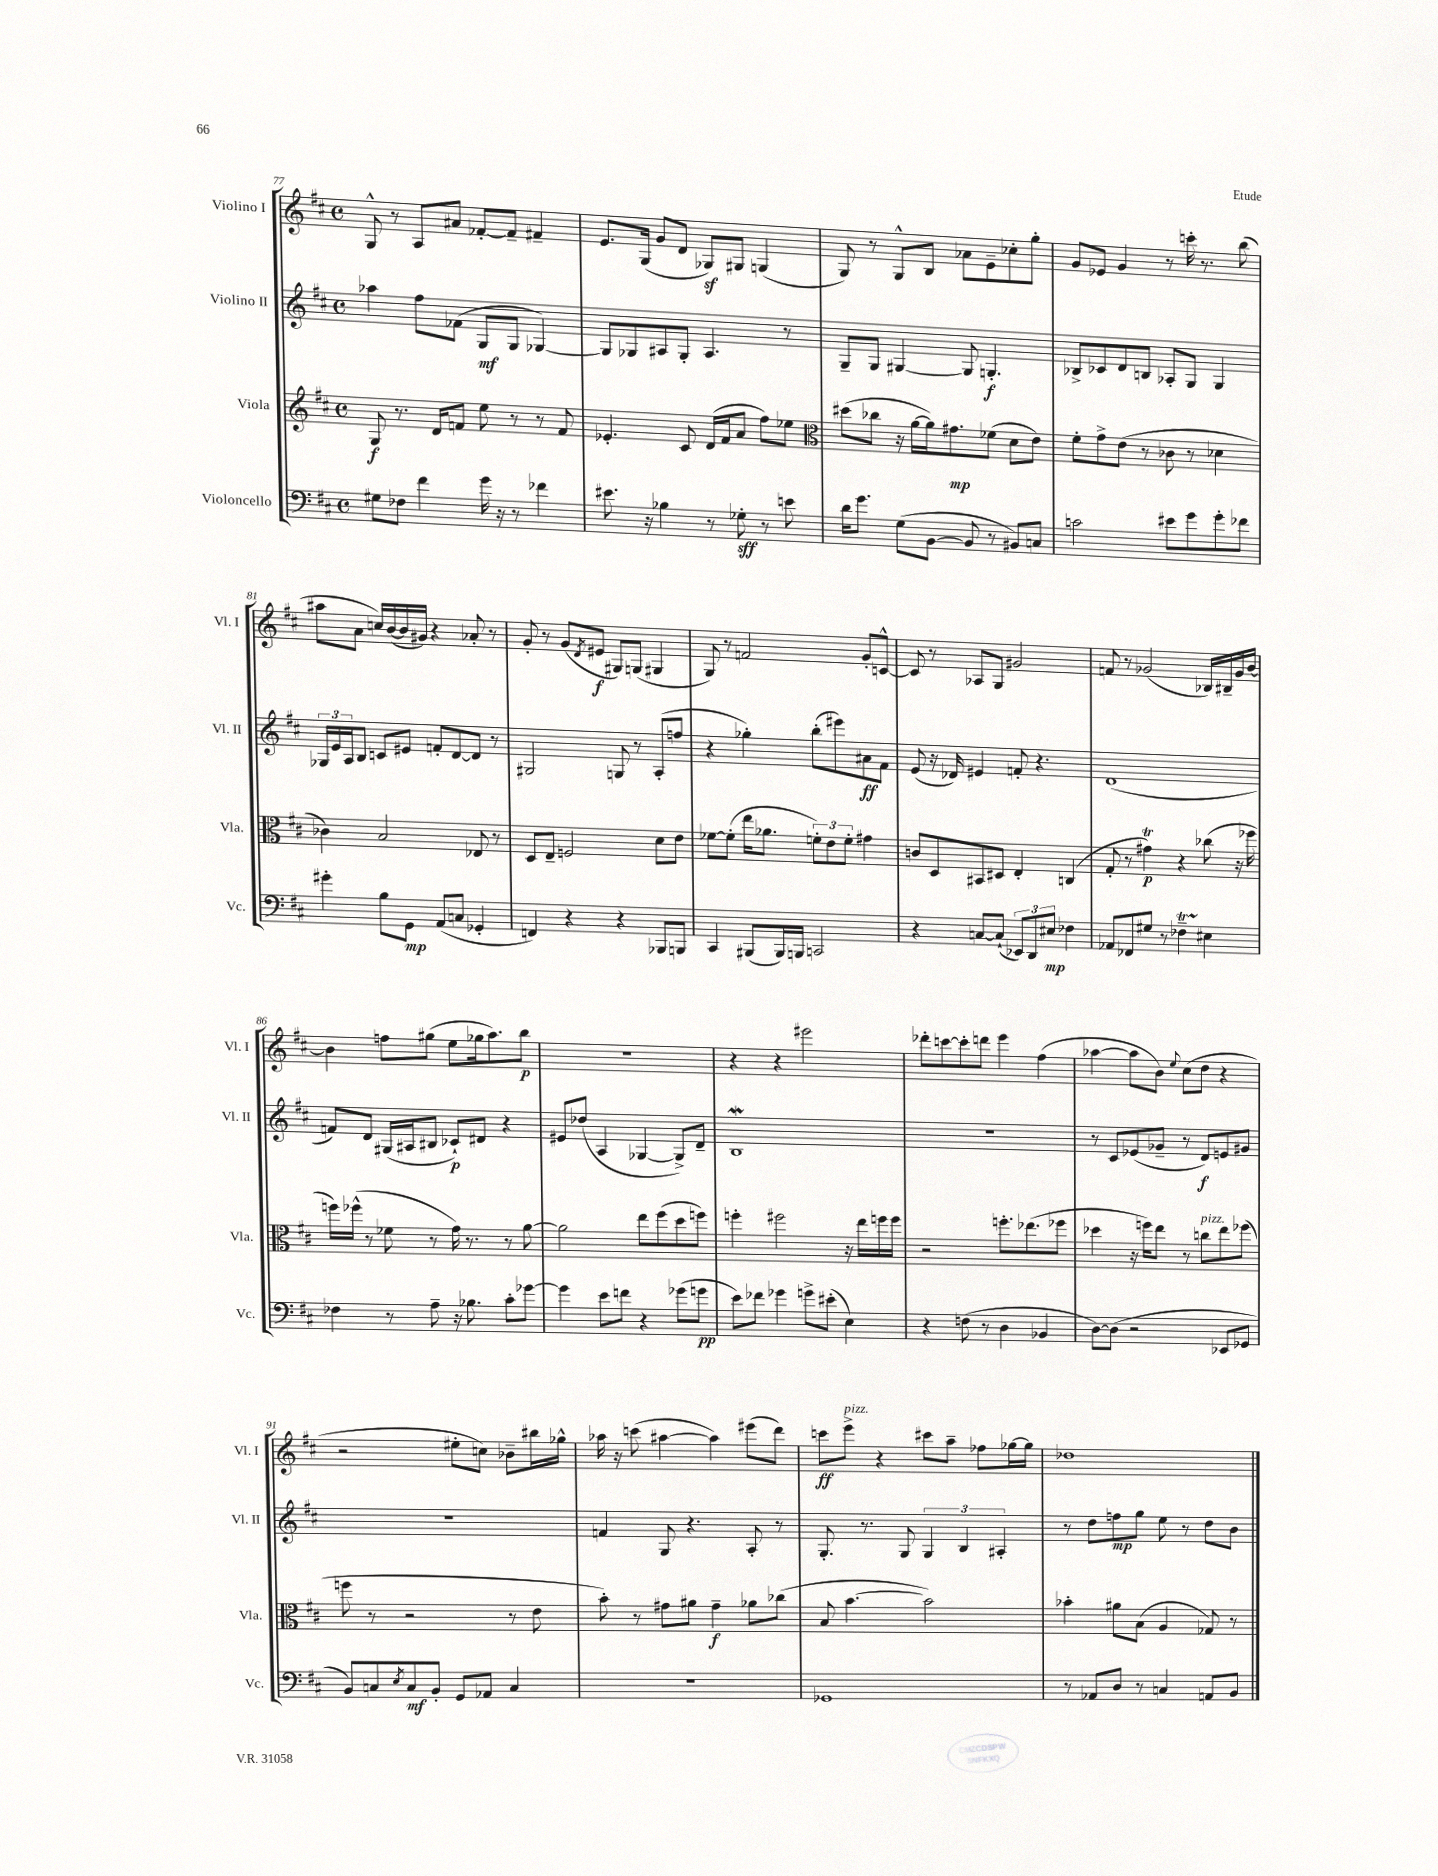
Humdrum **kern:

**kern	**kern	**kern	**kern
*staff4	*staff3	*staff2	*staff1
*clefF4	*clefG2	*clefG2	*clefG2
*k[f#c#]	*k[f#c#]	*k[f#c#]	*k[f#c#]
*M4/4	*M4/4	*M4/4	*M4/4
*met(c)	*met(c)	*met(c)	*met(c)
8G#	8G	4aa-	8G^^
8F-	8.r	.	8r
4f#	.	8ff#	8A
.	16d	.	.
.	8f	(8f-	8a#
16g	8ee	8G	[8f-'
16r	.	.	.
8r	8r	8G	8f-~]
4f-	8r	[4G-)	4f#~
.	8f	.	.
=	=	=	=
8.e#	4.e-'	8G-]	8.e
.	.	8G-	.
16r	.	.	(16G
4B-	.	8A#	8g
.	8c#	8G-'	8d
8r	(16d	4.A#	8G-)
.	16f#	.	.
8G-'	8a	.	8G#
8r	8ff#)	.	(4G
8e	8ee-	8r	.
=	=	=	=
*	*clefC3	*	*
16d	(8dd#	8G~	8G)
8.g	.	.	.
.	8cc-	8G	8r
(8G	16r	[4G#	8G^^
.	[16a	.	.
[8BB	16a])	.	8B
.	8.g#	.	.
8BB]	.	8G#]	8a-
8r	(8f-	4.G'	8e~
8BB#)	8d	.	8cc-'
8C	8e)	.	8gg'
=	=	=	=
2c	8f#'	8B-^	8g
.	8g^	8c-	8e-
.	(8e	8d	4g
.	8r	8B	.
8e#	8c-	8A-'	8r
8g	8r	8G	16ccc'
.	.	.	8.r
8g'	4d-	4G	.
8f-	.	.	(8bb
=	=	=	=
4g#'	4c-)	24G-	8aa#
.	.	24e	.
.	.	24A	.
.	.	8B	8a
8B	2B	8c	16cc)
.	.	.	([16b
8GG	.	8e#	16b]
.	.	.	16g#)
(8AA	.	8f'	4r
8C	.	[8d	.
4GG-'	8E-	8d]	8a-'
.	8r	8r	8r
=	=	=	=
4FF)	8D	2G#	8g'
.	8E~	.	8r
4r	2F	.	(8g
.	.	.	8qd
.	.	.	8e#
4r	.	8G	8G#)
.	.	8r	(8G
8BBB-	8d	(8A'	4G#
8BBB	8e	8ff	.
=	=	=	=
4CC#	[8f-	4r	8G)
.	(8f-']	.	8r
(8BBB#	16ee	4gg-')	2f
.	8.a-	.	.
16BBB#)	.	.	.
16BBB	.	.	.
2CC	12f')	(8bb'	.
.	12e	.	.
.	.	8eee#)	.
.	12f'	.	.
.	4g#	8a#	8g'
.	.	8f#	[8c^^
=	=	=	=
4r	8c	(8e	8c]
.	8D	16r	8r
.	.	16d-)	.
[8C	8BB#	4e#	8A-
(8C`]	8D#	.	8G
12EE-)	4E'	8f'	2g#
12DD	.	.	.
.	.	4.r	.
12E#	.	.	.
4F-	(4C	.	.
=	=	=	=
8AA-	8G'	(1d	8f
8FF-	8r	.	8r
8G#	4g#)	.	(2g-
8r	.	.	.
4F-~	4r	.	.
4E#	(8cc-	.	16B-)
.	.	.	16B#~
.	16r	.	16g-
.	16ff-	.	[16b
=	=	=	=
4F-	16ff)	8f)	4b]
.	(16ff-^^	.	.
.	8r	8d	.
8r	8f-	(16G#	8ff
.	.	16A#	.
8A~	8r	8B#	(8gg#
16r	16g)	8c-`)	8ee
8.B-	8.r	.	.
.	.	8d#	16gg-
.	.	.	8.aa)
8c#'	8r	4r	.
[8g-	[8a	.	8bb
=	=	=	=
4g-]	2a]	8e#	1r
.	.	(8dd-	.
8e	.	4A	.
8f	.	.	.
4r	8ee	[4G-	.
.	(8ff#	.	.
(8g-	8dd	8G-^])	.
8g	8ff)	8d~	.
=	=	=	=
8e)	4ff'	1B	4r
8f-	.	.	.
4g-	2ff#	.	4r
8g^	.	.	2eee#
(8e#'	.	.	.
4E)	16r	.	.
.	16ee	.	.
.	16ff	.	.
.	16ff	.	.
=	=	=	=
4r	2r	1r	8ddd-'
.	.	.	[8ccc
(8F	.	.	8ccc']
8r	.	.	8ddd
4D	8.ff'	.	4eee
.	(8.ee-	.	.
4BB-	.	.	(4ff#
.	8ff-	.	.
=	=	=	=
[8D)	4dd-	8r	[4aa-
(8D]	.	8c#	.
2r	16r	(8e-	8aa-]
.	16ff)	.	.
.	8ee	8g-~	8b)
.	.	.	8qqee
.	8r	8r	(8cc#
.	8cc	8d)	8dd
8EE-	8ee	8e	4r
8GG-	(8ff-	8g#	.
=	=	=	=
8BB)	8ff	1r	2r
8C	8r	.	.
8qE	.	.	.
8C	2r	.	.
8BB'	.	.	.
8GG	.	.	8ee#'
8AA-	.	.	8cc)
4C	8r	.	8b-~
.	8e	.	16bb#
.	.	.	16gg-^^
=	=	=	=
1r	8b')	4f	16aa-
.	.	.	16r
.	8r	.	(8ccc
.	8g#	8G	[4aa#
.	8a#	4.r	.
.	4g#~	.	4aa#])
.	8a-	8A'	(8eee#
.	(8cc-	8r	8ddd)
=	=	=	=
1GG-	8B	8.G'	8ccc
.	[4.b	.	8eee^
.	.	8.r	.
.	.	.	4r
.	.	8G	.
.	2b])	6G	8ccc#
.	.	.	8aa~
.	.	6B	.
.	.	.	8ff-
.	.	6A#'	.
.	.	.	[16gg-
.	.	.	16gg-]
=	=	=	=
8r	4b-'	8r	1dd-
8AA-	.	8dd	.
8D	8a#	8ff	.
8r	(8B	8gg	.
4C	4A	8ee	.
.	.	8r	.
8AA	8G-)	8dd	.
8BB	8r	8b	.
==	==	==	==
*-	*-	*-	*-
